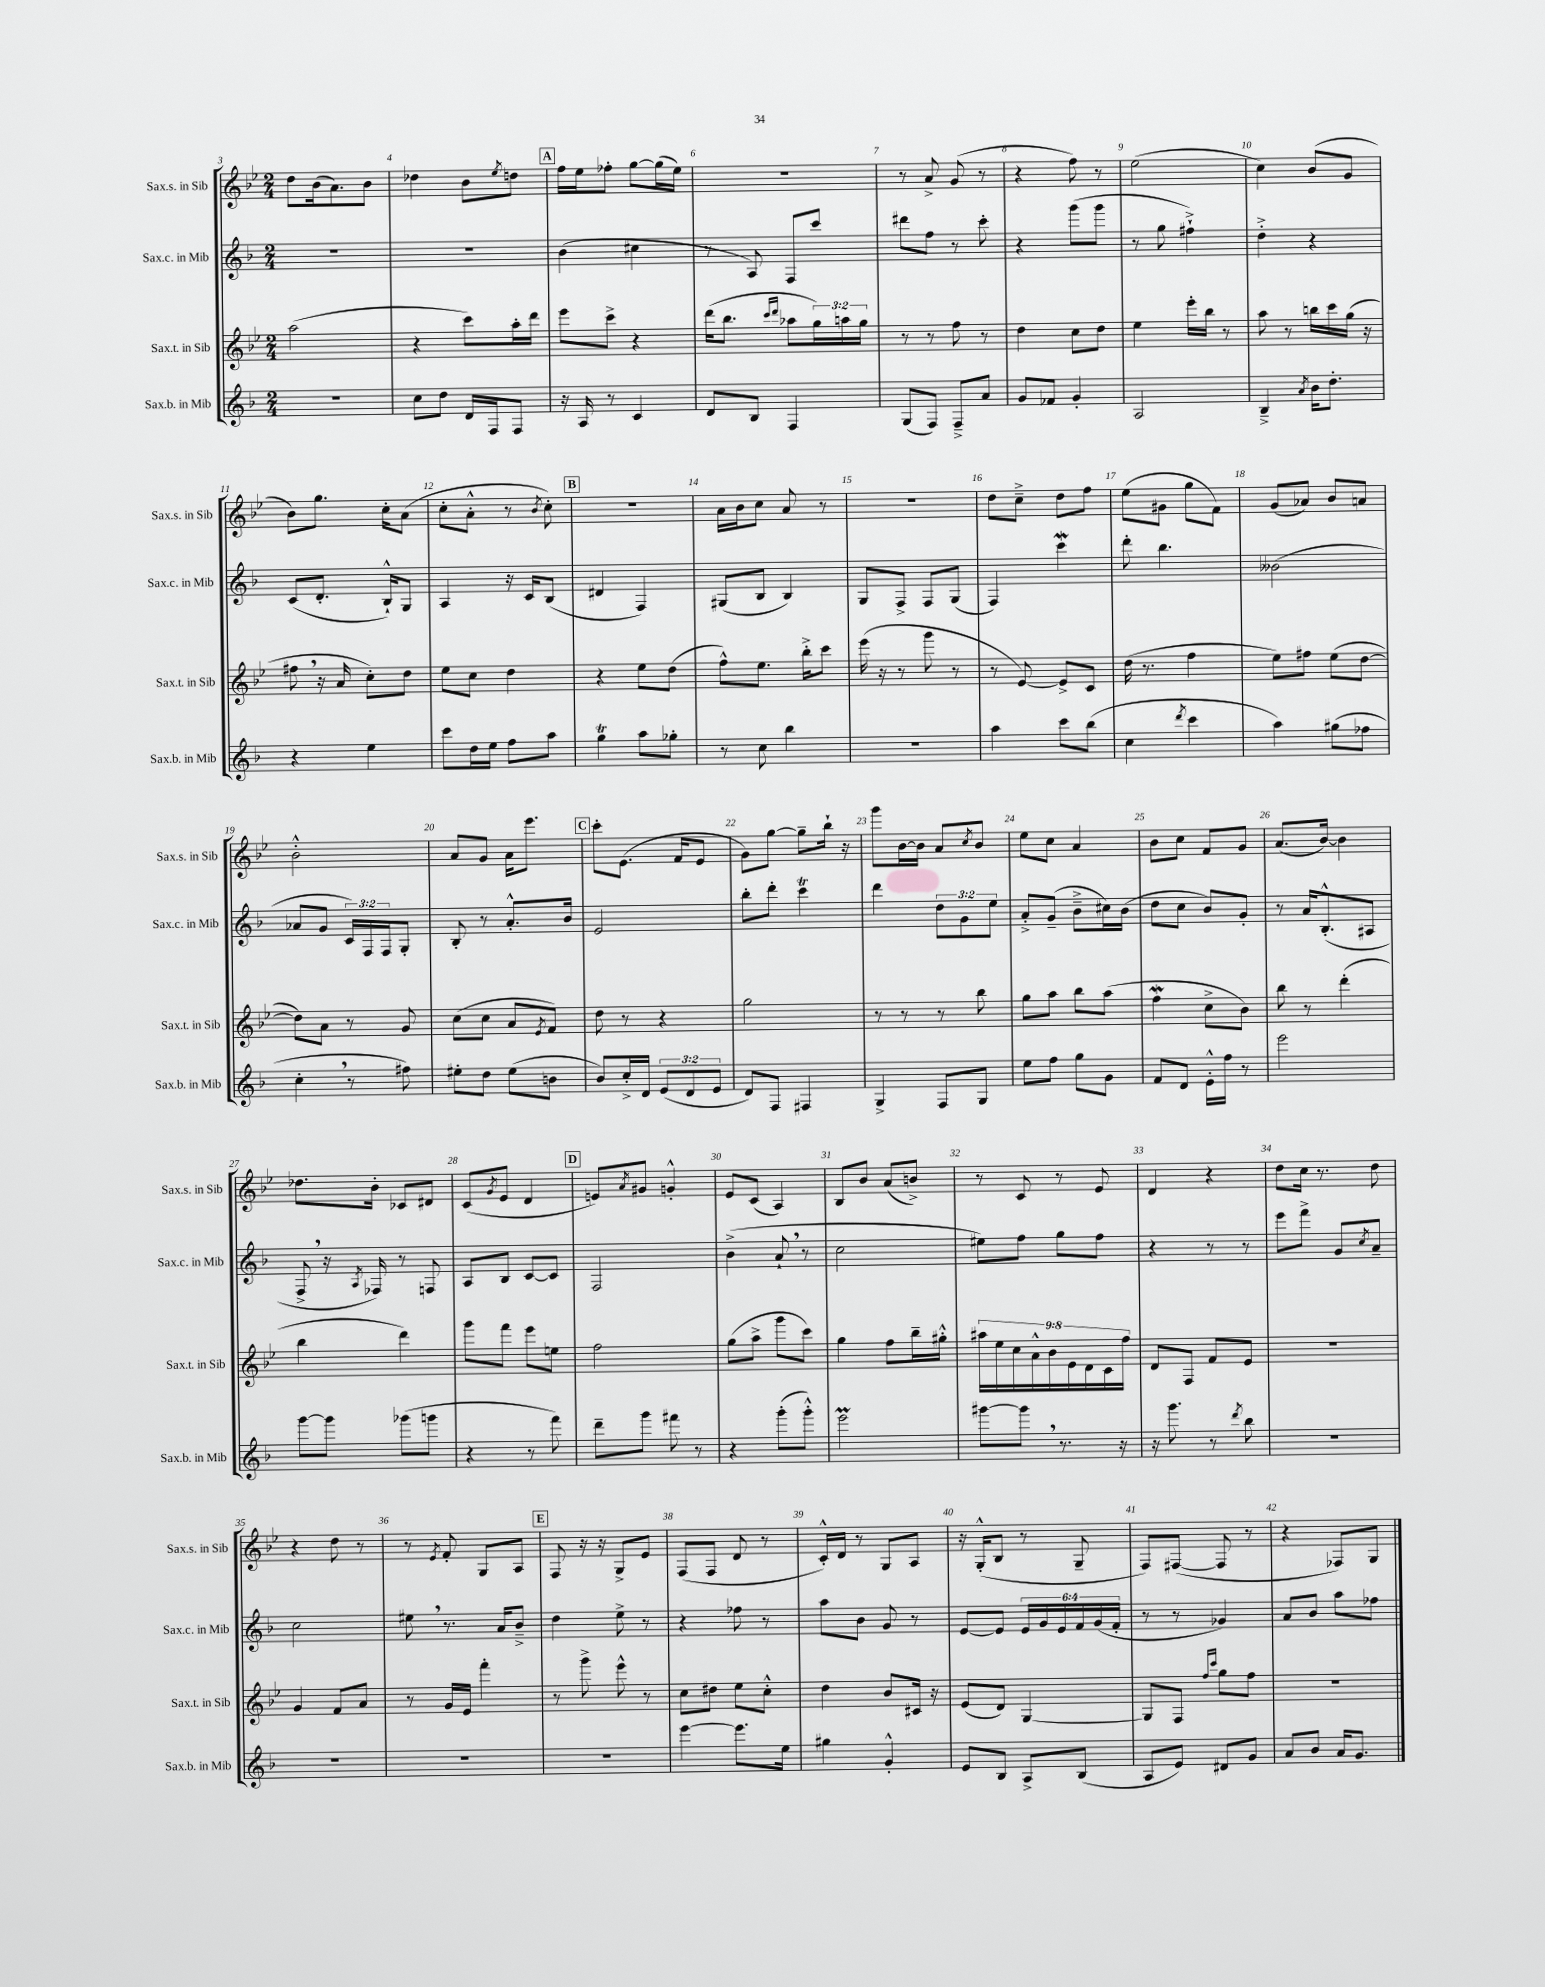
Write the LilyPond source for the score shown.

<<
\new StaffGroup <<
\new Staff = "s0" \with { instrumentName = "Sax.s. in Sib" shortInstrumentName = "Sax.s. in Sib" } {
    \clef treble \key bes \major \numericTimeSignature \time 2/4
    d''8 bes'16( a'8.) bes'8 |
    des''4 bes'8 \acciaccatura { ees''8 } d''8 |
    \mark \markup { \box "A" } f''16 ees''16 fes''8-. g''8~ g''16( ees''16) |
    r2 |
    r8 a'8-> g'8( r8 |
    r4 f''8) r8 |
    ees''2( |
    c''4) bes'8( g'8 |
    bes'8) g''8. c''16-. a'8( |
    c''8-. a'8-.-^ r8 \acciaccatura { bes'8 } c''8-.) |
    \mark \markup { \box "B" } r2 |
    a'16 bes'16 c''8 a'8 r8 |
    r2 |
    d''8 c''8---> d''8 f''8 |
    ees''8( gis'8 g''8 f'8) |
    g'8( aes'8) bes'8 a'8 |
    bes'2-.-^ |
    a'8 g'8 a'16 ees'''8. |
    \mark \markup { \box "C" } c'''8-. ees'8.( f'16 ees'8 |
    g'8) g''8~ g''8-- bes''16-! r16 |
    g'''8 bes'16~ bes'16 a'8 \acciaccatura { c''8 } bes'8 |
    ees''8 c''8 a'4 |
    bes'8 c''8 f'8 g'8 |
    a'8.( bes'16~) bes'4 |
    des''8. bes'16-. ces'8 dis'8 |
    c'8( \acciaccatura { g'8 } ees'8 d'4 |
    \mark \markup { \box "D" } e'8) \acciaccatura { a'8 } gis'8 g'4-.-^ |
    ees'8 c'8( a4) |
    bes8 bes'8 a'8( b'8->) |
    r8 c'8 r8 ees'8 |
    d'4 r4 |
    d''8 c''16 r8. d''8 |
    r4 d''8 r8 |
    r8 \acciaccatura { ees'8 } f'8-. g8 a8 |
    \mark \markup { \box "E" } f8 r16 r16 g8-> ees'8 |
    f8( f8 d'8 r8 |
    c'16-.-^) d'16 r8 g8 a8 |
    r16 g16-.-^( bes8 r8 g8-- |
    f8) fis8~( fis8 r8 |
    r4 fes8) g8 \bar "|." |
}
\new Staff = "s1" \with { instrumentName = "Sax.c. in Mib" shortInstrumentName = "Sax.c. in Mib" } {
    \clef treble \key f \major \numericTimeSignature \time 2/4 \override Staff.TupletNumber.text = #tuplet-number::calc-fraction-text
    R2 |
    R2 |
    \mark \markup { \box "A" } bes'4( cis''4 |
    r8 a8) f8 c'''8 |
    dis'''8 f''8 r8 c'''8-. |
    r4 g'''8( g'''8 |
    r8 g''8 fis''4-!->) |
    d''4-.-> r4 |
    c'8( d'8.-. bes16-!-^) g8 |
    a4 r16 c'16 bes8( |
    \mark \markup { \box "B" } dis'4 f4) |
    gis8( bes8 bes4) |
    g8 f8-> f8 g8( |
    f4) c'''4\mordent |
    d'''8-. bes''4. |
    beses'2( |
    aes'8 g'8 \tuplet 3/2 { c'16) f16 f16 } g8-. |
    bes8-. r8 a'8.-.-^ bes'16 |
    \mark \markup { \box "C" } e'2 |
    bes''8-. d'''8-. c'''4\trill |
    d'''4 \tuplet 3/2 { d''8 g'8 e''8 } |
    a'8-.-> g'8--( bes'8---> cis''16) bes'16( |
    d''8 c''8 bes'8) g'8-. |
    r8 a'16 bes8.-.-^( ais8 |
    f8-> \breathe r16 \acciaccatura { a8 } fes16) r8 f8 |
    a8 bes8 c'8~ c'8 |
    \mark \markup { \box "D" } f2 |
    bes'4->( a'8-! \breathe r8 |
    c''2 |
    eis''8) f''8 g''8 f''8 |
    r4 r8 r8 |
    e'''8 f'''8-> g'8 \acciaccatura { c''8 } a'8-- |
    c''2 |
    eis''8 \breathe r8. a'16 bes'8---> |
    \mark \markup { \box "E" } d''4 e''8-> r8 |
    r4 fes''8 r8 |
    a''8 bes'8 g'8 r8 |
    e'8~ e'8 \tuplet 6/4 { e'16 g'16 e'16 f'16 g'16( f'16-. } |
    r8 r8 ges'4) |
    a'8 bes'8 a''8 fes''8 \bar "|." |
}
\new Staff = "s2" \with { instrumentName = "Sax.t. in Sib" shortInstrumentName = "Sax.t. in Sib" } {
    \clef treble \key bes \major \numericTimeSignature \time 2/4 \override Staff.TupletNumber.text = #tuplet-number::calc-fraction-text
    a''2( |
    r4 c'''8) a''16-. d'''16 |
    \mark \markup { \box "A" } ees'''8 c'''8-> r4 |
    d'''16( bes''8. \grace { c'''16 d'''16 } aes''8 \tuplet 3/2 { g''16) a''16 g''16 } |
    r8 r8 f''8 r8 |
    d''4 c''8 d''8 |
    ees''4 ees'''16-. bes''16 r8 |
    a''8 r8 b''16 c'''16 g''16( r16 |
    fis''8 \breathe r16 a'16 c''8-.) d''8 |
    ees''8 c''8 d''4 |
    \mark \markup { \box "B" } r4 ees''8 d''8( |
    f''8-^) ees''8. bes''16-.-> c'''8 |
    ees'''16( r16 r8 g'''8 r8 |
    r8 ees'8~) ees'8-> c'8 |
    d''16( r8. f''4 |
    ees''8) fis''8 ees''8( d''8~ |
    d''8) a'8 r8 g'8 |
    c''8( c''8 a'8 \acciaccatura { ees'8 } f'8) |
    \mark \markup { \box "C" } d''8 r8 r4 |
    g''2 |
    r8 r8 r8 bes''8 |
    g''8 a''8 bes''8 a''8( |
    f''4\mordent c''8-> bes'8) |
    bes''8 r8 d'''4-.( |
    bes''4 d'''4) |
    g'''8 f'''8 ees'''8 e''8 |
    \mark \markup { \box "D" } f''2 |
    g''8( a''8-> g'''8 c'''8) |
    g''4 f''8 bes''16-- gis''16-.-^ |
    \tuplet 9/8 { ais''16 ees''16 c''16 a'16-^ bes'16 ees'16 d'16 c'16 f''16 } |
    d'8 f8 f'8 ees'8 |
    r2 |
    g'4 f'8 a'8 |
    r8 g'16 ees'16 f'''4-. |
    \mark \markup { \box "E" } r8 g'''8-> ees'''8-^ r8 |
    c''8 dis''8 ees''8 c''8-.-^ |
    d''4 bes'8 cis'16 r16 |
    ees'8( d'8) g4~ |
    g8 f8 \grace { f''16 c'''16 } g''8 f''8 |
    R2 \bar "|." |
}
\new Staff = "s3" \with { instrumentName = "Sax.b. in Mib" shortInstrumentName = "Sax.b. in Mib" } {
    \clef treble \key f \major \numericTimeSignature \time 2/4 \override Staff.TupletNumber.text = #tuplet-number::calc-fraction-text
    r2 |
    c''8 d''8 d'16 f16 f8 |
    \mark \markup { \box "A" } r16 a16 r8 c'4 |
    d'8 bes8 f4 |
    g8( f8) f8---> a'8 |
    g'8 fes'8 g'4-. |
    a2 |
    bes4---> \acciaccatura { a'8 } bes'16 d''8.-. |
    r4 e''4 |
    c'''8 d''16 e''16 f''8 a''8 |
    \mark \markup { \box "B" } g''4\trill a''8 ges''8-. |
    r8 c''8 bes''4 |
    R2 |
    a''4 c'''8 bes''8( |
    c''4 \acciaccatura { d'''8 } c'''4 |
    a''4) gis''8( fes''8 |
    c''4-. \breathe r8 fis''8) |
    eis''8-. d''8 eis''8( b'8 |
    \mark \markup { \box "C" } bes'8) c''16-.-> d'16 \tuplet 3/2 { e'8( d'8 e'8 } |
    d'8) f8 fis4 |
    g4-> f8 g8 |
    e''8 f''8 g''8 g'8 |
    f'8 d'8 e'16-.-^ f''16 r8 |
    e'''2 |
    g'''8~ g'''8 ges'''8( g'''8 |
    r4 r8 f'''8) |
    \mark \markup { \box "D" } d'''8-- g'''8 fis'''8 r8 |
    r4 g'''8-.( g'''8-.-^) |
    e'''2\prall |
    gis'''8~ gis'''8 \breathe r8. r16 |
    r16 g'''8. r8 \acciaccatura { d'''8 } bes''8 |
    R2 |
    R2 |
    R2 |
    \mark \markup { \box "E" } R2 |
    e'''4~ e'''8. e''16 |
    gis''4 g'4-.-^ |
    e'8 bes8 a8-> bes8( |
    a8 e'8) dis'8 g'8 |
    a'8 bes'8 a'16 g'8. \bar "|." |
}
>>
>>
\layout { \context { \Score currentBarNumber = #3 \override BarNumber.break-visibility = ##(#f #t #t) barNumberVisibility = #all-bar-numbers-visible } }
